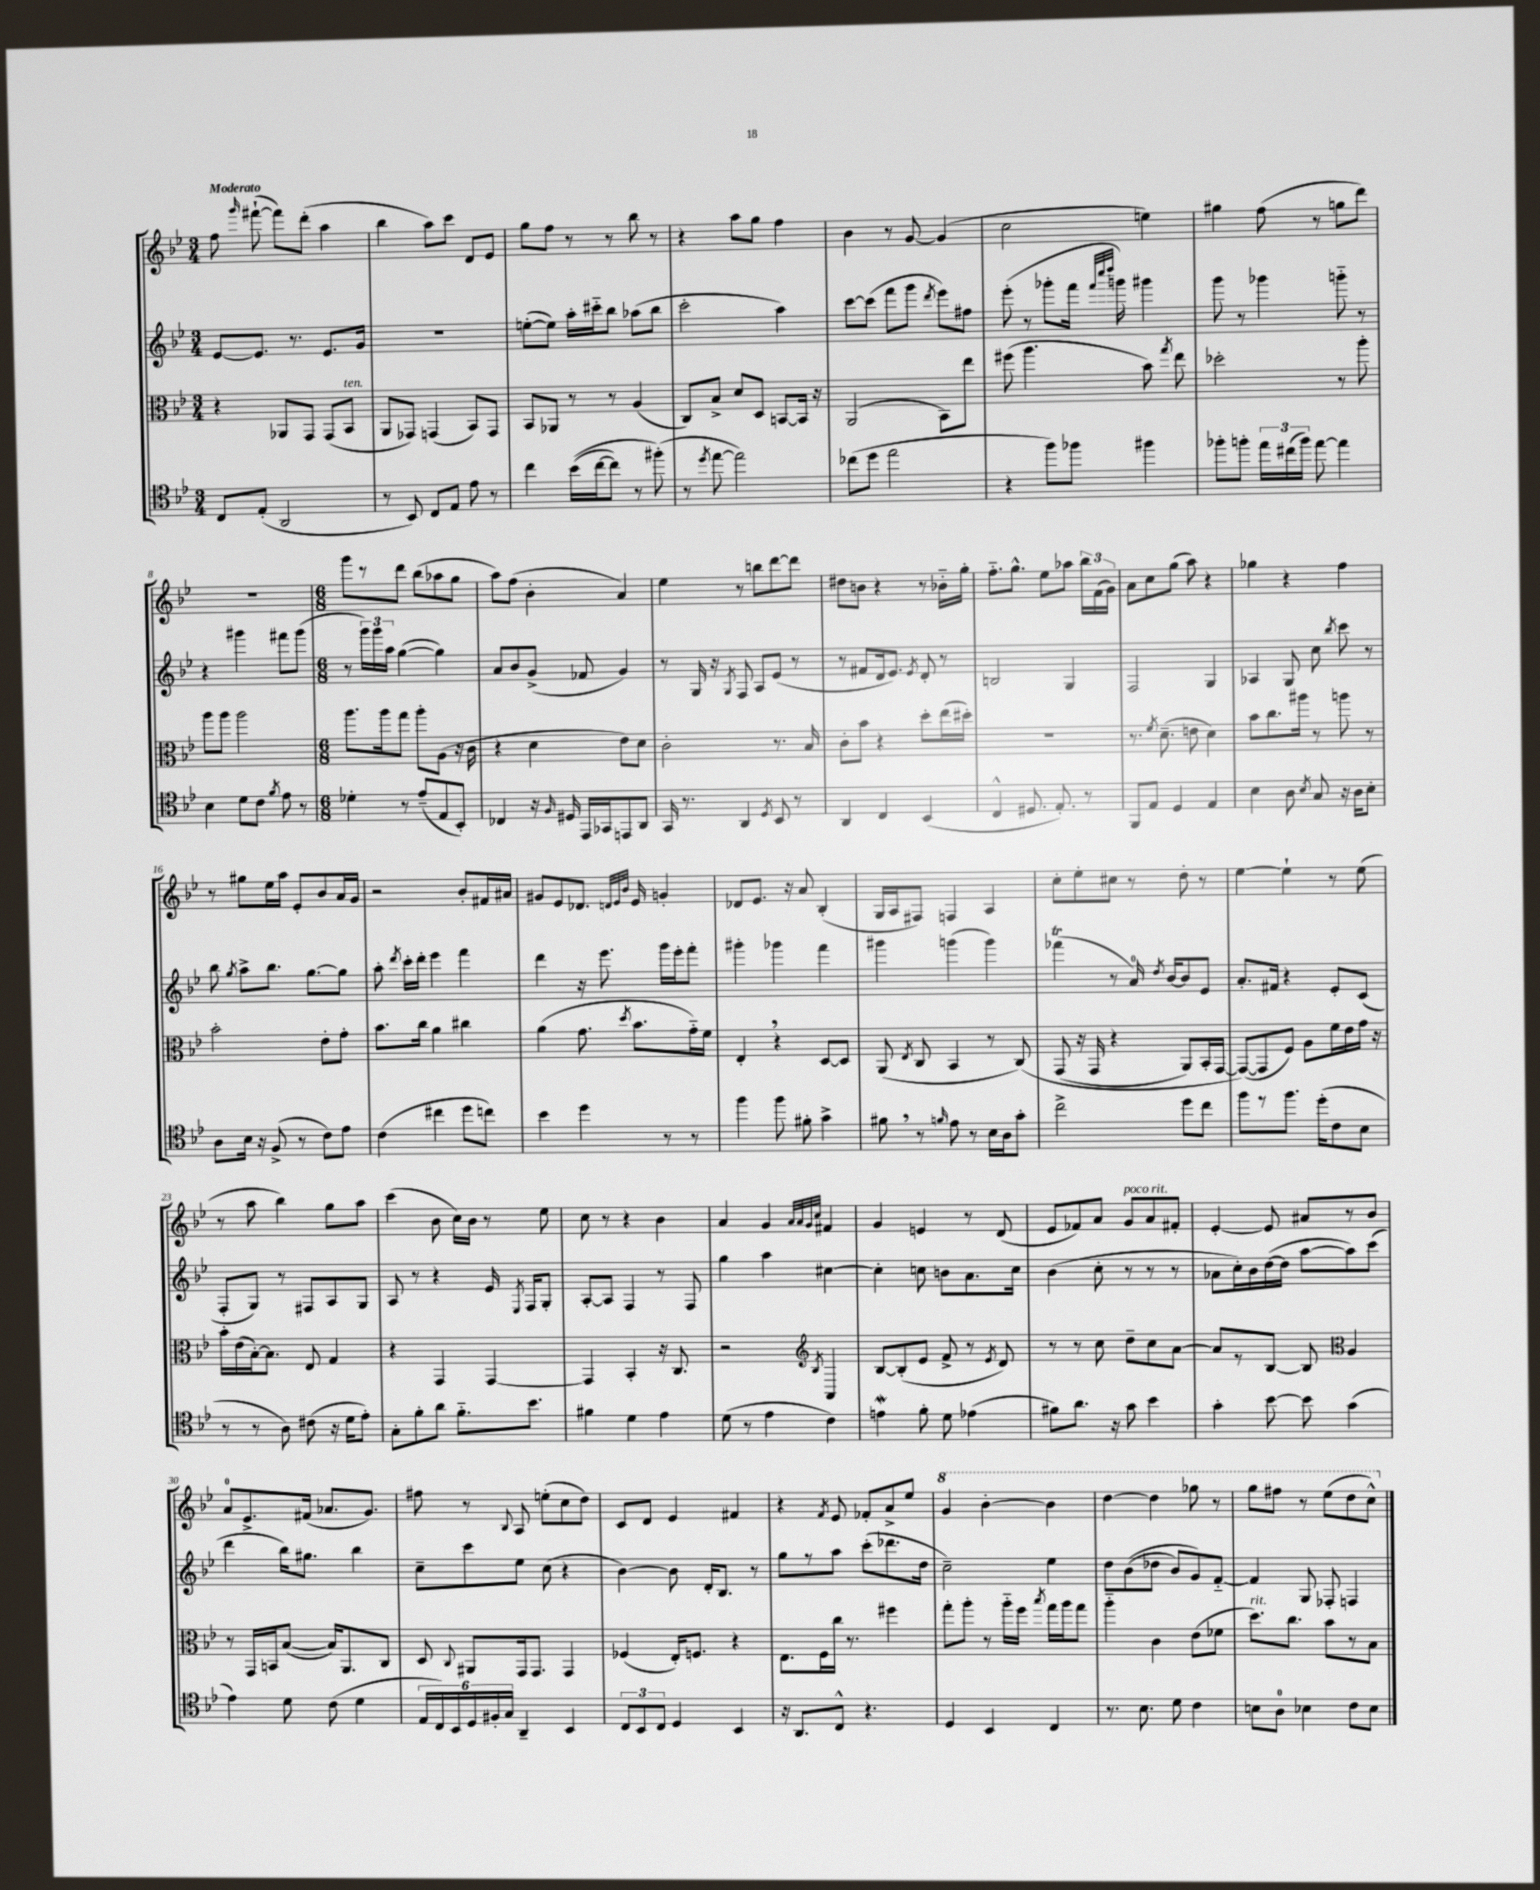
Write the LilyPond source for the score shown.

<<
\new StaffGroup <<
\new Staff = "s0" {
    \clef treble \key bes \major \numericTimeSignature \time 3/4 \tempo "Moderato"
    \autoBeamOff f''8 \grace { g'''16 } fis'''8~-!( fis'''8[) d'''8]-.( a''4 |
    bes''4 a''8[) c'''8] d'8[ ees'8] |
    g''8[ f''8] r8 r8 bes''8 r8 |
    r4 a''8[ g''8] f''4 |
    bes'4 r8 g'8~ g'4( |
    c''2 e''4) |
    gis''4 f''8( r8 g''8[ d'''8]) |
    R2. |
    \numericTimeSignature \time 6/8 g'''8[ r8 d'''8] bes''8[( aes''8 g''8] |
    a''8[) f''8]( bes'4-. a'4) |
    ees''4 r8 b''8[ d'''8~ d'''8] |
    dis''8[ b'8] r4 r8 bes'16[-_ g''16]-. |
    f''8.[-_ g''8.]-^ ees''8[ aes''8] \tuplet 3/2 { bes''16[ f'16( g'16]) } |
    a'8[ c''8 g''8]( a''8) r4 |
    ges''4 r4 f''4 |
    r8 gis''8[ ees''16 a''16] ees'8[-. bes'8 a'16 g'16] |
    r2 bes'8[-. fis'16 ais'16] |
    gis'8[ ees'8 des'8.] \grace { d'32[ ees'32 bes'32] } ees'16 g'4-. |
    des'8[ ees'8.] r16 a'8 bes4-.( |
    g16[ a16 fis8]) f4 a4 |
    c''8[-. ees''8-. cis''8] r8 d''8-. r8 |
    ees''4~ ees''4-! r8 ees''8( |
    r8 a''8 bes''4) g''8[ a''8] |
    c'''4( bes'8 c''16[) bes'16] r8 ees''8 |
    c''8 r8 r4 bes'4 |
    a'4 g'4 \grace { a'32[ a'32 g'32 c''32] } fis'4 |
    g'4 e'4 r8 d'8( |
    ees'8[ fes'8) a'8] g'8[^\markup { \italic "poco rit." } a'8 fis'8]-. |
    ees'4~-. ees'8 ais'8[ r8 bes'8] |
    a'8[-0 ees'8.-> fis'16]( aes'8.[ g'8.]) |
    fis''8 r8 \appoggiatura { bes8 } a8 e''8[-.( c''8 d''8]) |
    c'8[ d'8] ees'4 fis'4 |
    r4 \acciaccatura { f'8 } ees'8 fes'8[-. a'8-> ees''8] |
    \ottava #1 g''4 bes''4~-. bes''4 |
    d'''4~ d'''4 ges'''8 r8 |
    g'''8[ fis'''8] r8 ees'''8[( d'''8 c'''8]-^) \ottava #0 \bar "|." |
}
\new Staff = "s1" {
    \clef treble \key bes \major \numericTimeSignature \time 3/4
    \autoBeamOff ees'8[~ ees'8.] r8. ees'8.[ g'16] |
    R2. |
    e''8[~-.( e''8]) a''16[-. cis'''16-_ bes''8] aes''8[( bes''8] |
    c'''2-. a''4) |
    c'''8[~ c'''8]( f'''8[ g'''8] \acciaccatura { d'''8 } ees'''8[) fis''8] |
    ees'''8-.( r8 ges'''8[-. f'''16] \grace { f'''32[ c''''32 d''''32] } g'''16) gis'''4 |
    g'''8 r8 ges'''4 g'''8-_ r8 |
    r4 gis'''4 fis'''8[ gis'''8]( |
    \numericTimeSignature \time 6/8 r8 \tuplet 3/2 { g'''16[) g'''16 a''16] } g''4~( g''4) |
    a'8[ bes'8 g'8]->( fes'8 g'4) |
    r8 g16 r16 \acciaccatura { g8 } f8 a8[ ees'8]( r8 |
    r8 fis'8[ d'16 ees'8.]) \acciaccatura { ees'8 } d'8-. r8 |
    b2 g4 |
    f2 g4 |
    aes4 g8 c''8 \acciaccatura { bes''8 } c'''8 r8 |
    bes''8 \acciaccatura { g''8 } a''8[-> bes''8.] g''8.[~ g''8] |
    a''8-. \acciaccatura { d'''8 } c'''16[-. d'''16]-. ees'''4 f'''4 |
    d'''4 r16 ees'''8. g'''16[ ees'''16-. f'''8]-. |
    gis'''4-. ges'''4 f'''4 |
    gis'''4 g'''4( g'''4) |
    fes'''4\trill( r8 a'16-0) \acciaccatura { d''8 } bes'16[~ bes'8 ees'8] |
    a'8.[-. fis'16] r4 ees'8[-. c'8]( |
    f8[-. g8]) r8 fis8[ a8 g8] |
    a8 r8 r4 ees'16 \acciaccatura { ees8 } f16[ g8]-. |
    a8[~-. a8] f4 r8 f8 |
    g''4 a''4 cis''4~ |
    cis''4-. c''8 b'8[ a'8. c''16] |
    bes'4( c''8-. r8 r8 r8 |
    aes'8[ c''16-.) bes'16 d''16~( d''16] a''8[~ a''8) c'''8]( |
    d'''4 bes''16[) gis''8.] bes''4 |
    c''8[-- c'''8 ees''8] c''8( r4 |
    bes'4~) bes'8 d'16[-. bes8.] r8 |
    g''8[ r8 a''8] c'''8[-.( des'''8. d''16] |
    c''2--) ees''4 |
    d''8[ bes'8(\( des''8] bes'8[) g'8\) f'8]~-_ |
    f'4 g8 fes8-. f4 \bar "|." |
}
\new Staff = "s2" {
    \clef alto \key bes \major \numericTimeSignature \time 3/4
    \autoBeamOff r4 aes,8[ g,8] g,8[( bes,8]^\markup { \italic "ten." } |
    a,8[ ges,8]) g,4( bes,8[) g,8] |
    bes,8[ aes,8] r8 r8 a4( |
    c8[) bes8]-> d'8[ d8] b,8[~ b,16] r16 |
    a,2( bes,8[) ees''8] |
    fis''8( a''4. bes'8) \acciaccatura { g''8 } ees''8 |
    des''2-. r8 a''8-. |
    a''8[ a''8] a''2 |
    \numericTimeSignature \time 6/8 a''8.[ a''16 g''8] a''8[-. a8]( r16 c'16 |
    r4 d'4 ees'8[) d'8] |
    c'2-. r8. bes16 |
    c'8[-. bes'8] r4 d''8[-. ees''16( dis''16]-.) |
    R2. |
    r8. \acciaccatura { f'8 } d'8.--( e'8 d'4) |
    bes'8[ c''8. ais''16] r8 a''8 r8 |
    bes'2-. ees'8[-. g'8]-. |
    bes'8.[ c''16] a'4 cis''4 |
    a'4( g'8. \acciaccatura { d''8 } bes'8.[ g'16-_) f'16] |
    ees4-. \breathe r4 d8[~ d8] |
    a,8( \acciaccatura { ees8 } c8 bes,4 r8 c8)\( |
    g,8( r16 g,16 r4 a,8[) bes,16-. g,16]~ |
    g,8[~(\) g,8 f8]) a8[ f'16 ees'16 g'16] r16 |
    bes'16[-. ees'16( bes16~-.) bes8.] ees8 g4 |
    r4 g,4 g,4~ |
    g,4 bes,4-. r16 c8. |
    r2 \acciaccatura { c8 } a,4 |
    \clef treble bes8[~ bes8-.( ees'8] f'8-> r8 \acciaccatura { ees'8 } d'8) |
    r8 r8 c''8 d''8[-- c''8 a'8]~ |
    a'8[ r8 bes8]~ bes8 a4 |
    \clef alto r8 g,16[ b,16 bes8]~( bes16[) a,8. c8] |
    d8 \appoggiatura { c8 } ais,8[ g,16 g,8.] g,4 |
    fes4( ees16[-.) f8.] r4 |
    ees8.[ f16 c''16] r8. fis''4 |
    g''8[-. a''8]-. r8 a''16[-_ f''16] \acciaccatura { bes''8 } g''16[ a''16 g''8] |
    a''4-_ c'4 ees'8[( fes'8] |
    d''8.[^\markup { \italic "rit." }) c''8.] bes'8[ r8 bes8] \bar "|." |
}
\new Staff = "s3" {
    \clef tenor \key bes \major \numericTimeSignature \time 3/4
    \autoBeamOff c8[ ees8]-.( a,2 |
    r8 bes,8) c8[ ees8] ees'8 r8 |
    c''4 bes'16[(\( c''16~ c''8]) r8 fis''8-.(\) |
    r8 \acciaccatura { d''8 } ees''8~ ees''2) |
    ces''8[( d''8] ees''2 |
    r4 f''8[) fes''8] fis''4 |
    fes''8[-. f''8]-. \tuplet 3/2 { ees''16[ cis''16( f''16]) } ees''8~ ees''4 |
    bes4 d'8[ c'8] \acciaccatura { f'8 } ees'8 r8 |
    \numericTimeSignature \time 6/8 des'4-. r8 ees'8[--( ees8 bes,8]-.) |
    ces4 r16 \grace { f16 } dis16 ees,16[ ges,16 e,8 a,8] |
    g,16 r8. a,4 \acciaccatura { d8 } bes,8 r8 |
    a,4 c4 bes,4( |
    c4-^ dis8. ees8.-.) r8 |
    f,8[ ees8] d4 ees4 |
    bes4 a8 \acciaccatura { bes8 } g8 r16 a16[ bes8]-. |
    a8[ bes16] r16 f8->( r8 c'8[) ees'8] |
    c'4( cis''4 d''8[ c''8]) |
    bes'4 d''4 r8 r8 |
    f''4 f''8 fis'8-. g'4-> |
    fis'8 \breathe r8 \grace { f'16 } ees'8 r8 bes16[ a16 g'8]-. |
    c''2-> d''8[ c''8] |
    f''8[ r8 f''8.] d''16[-.( c'8 bes8] |
    r8 r8 a8) cis'8( r16 d'16[ ees'8]-.) |
    g8[-. f'8-. a'8] f'8.[-_ bes'8.] |
    fis'4 d'4 ees'4 |
    d'8( r8 ees'4 c'4) |
    e'4\mordent f'8-. d'8 ees'4( |
    fis'8[) a'8.] r16 g'8 bes'4 |
    g'4-. bes'8~ bes'8 g'4( |
    ees'4) d'8 c'8( d'4 |
    \tuplet 6/4 { ees16[ c16) bes,16 d16 fis16-. g16] } a,4-- bes,4 |
    \tuplet 3/2 { c8[ bes,8 c8] } d4 bes,4 |
    r16 a,8.[ c8]-^ r4. |
    d4 bes,4 c4 |
    r8. bes8. d'8 c'4 |
    b8[ a8]-0 bes4 c'8[ bes8] \bar "|." |
}
>>
>>
